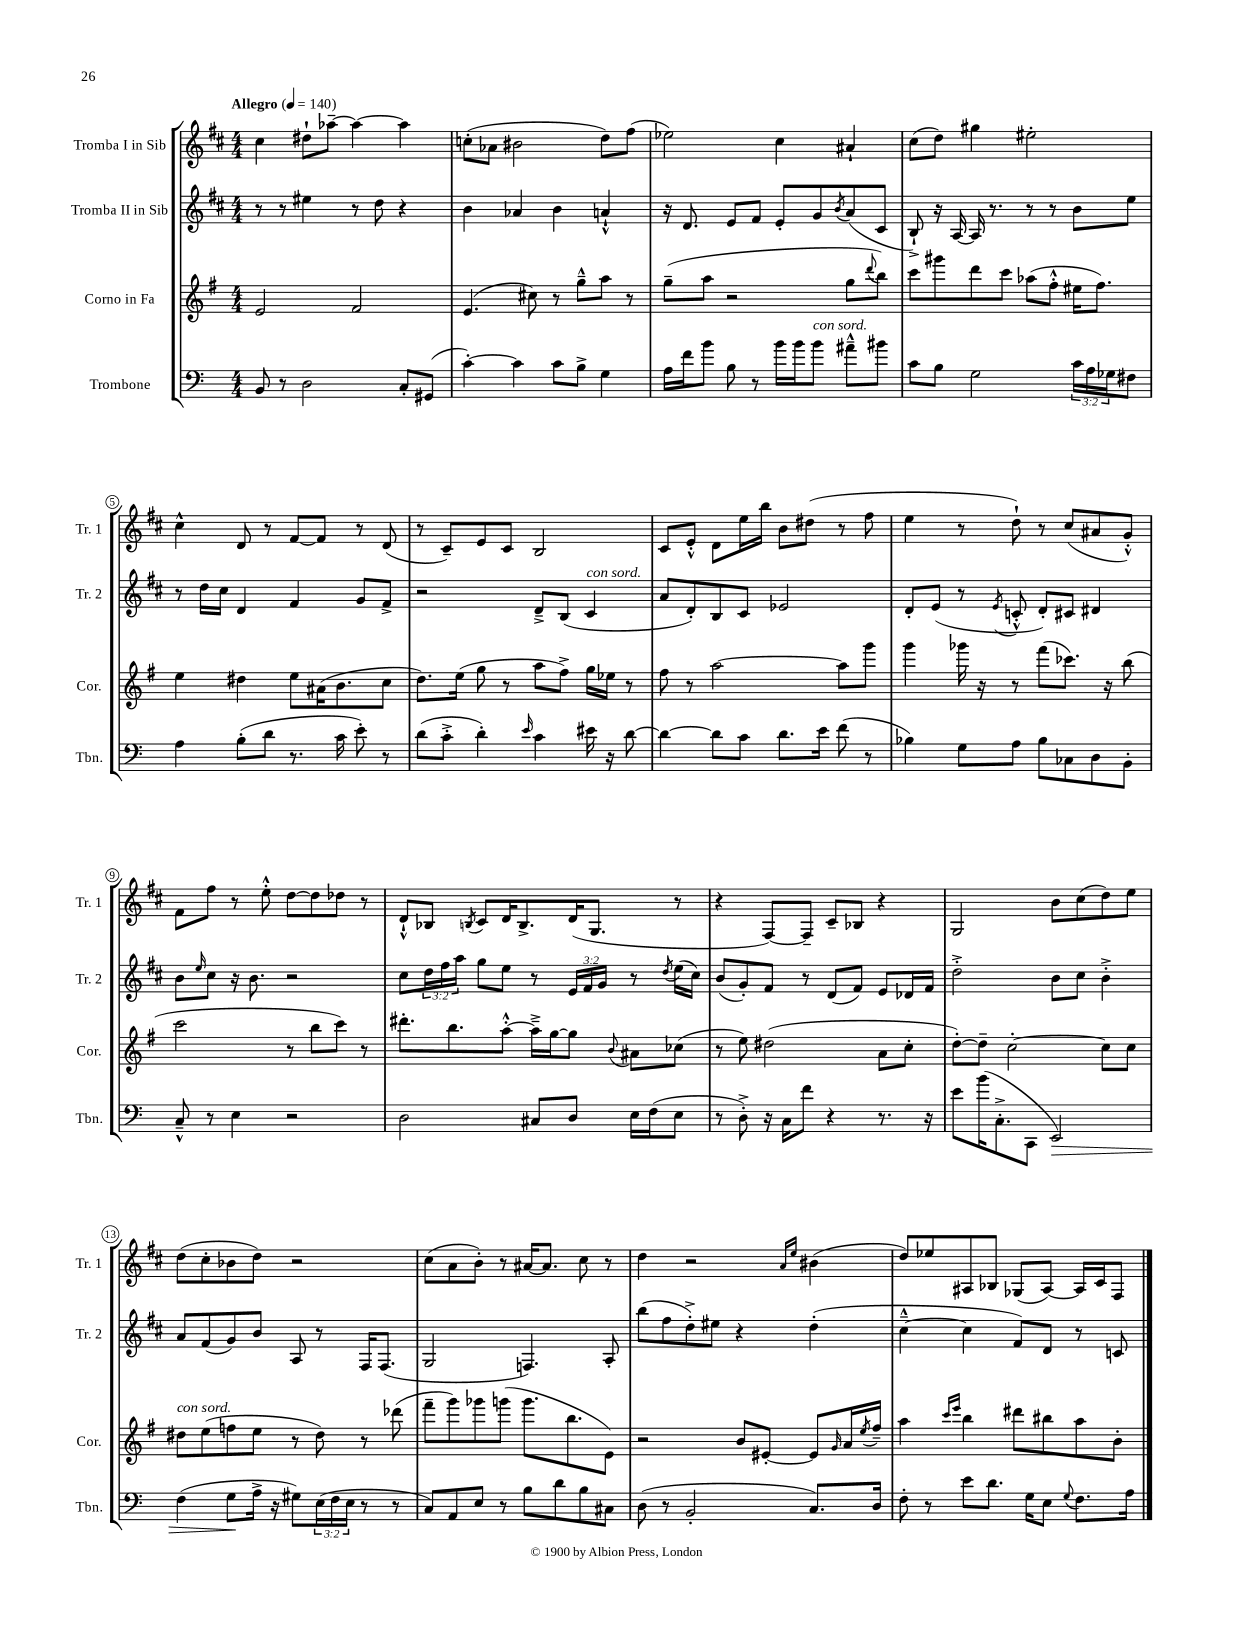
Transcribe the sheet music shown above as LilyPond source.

<<
\new StaffGroup <<
\new Staff = "s0" \with { instrumentName = "Tromba I in Sib" shortInstrumentName = "Tr. 1" } {
    \clef treble \key d \major \numericTimeSignature \time 4/4 \tempo "Allegro" 4 = 140
    cis''4 dis''8-! aes''8~-- aes''4~ aes''4 |
    c''8-.( aes'8 bis'2 d''8) fis''8( |
    ees''2) cis''4 ais'4-! |
    cis''8( d''8) gis''4 eis''2-. |
    cis''4-^ d'8 r8 fis'8~ fis'8 r8 d'8( |
    r8 cis'8--) e'8 cis'8 b2 |
    cis'8 e'8-.-^ d'8 e''16 b''16 b'8 dis''8( r8 fis''8 |
    e''4 r8 d''8-!) r8 cis''8( ais'8 g'8-.-^) |
    fis'8 fis''8 r8 e''8-.-^ d''8~ d''8 des''8 r8 |
    d'8-!-^ bes8 \acciaccatura { b8 } cis'8 d'16 b8.-> d'16( g8. r8 |
    r4 fis8~) fis8-- cis'8-- bes8 r4 |
    g2 b'8 cis''8( d''8) e''8 |
    d''8( cis''8-. bes'8 d''8) r2 |
    cis''8( a'8 b'8-.) r8 ais'16~ ais'8. cis''8 r8 |
    d''4 r2 \grace { a'16 e''16 } bis'4( |
    d''8) ees''8 ais8 bes8 ges8( ais8~) ais16 cis'16 fis8 \bar "|." |
}
\new Staff = "s1" \with { instrumentName = "Tromba II in Sib" shortInstrumentName = "Tr. 2" } {
    \clef treble \key d \major \numericTimeSignature \time 4/4 \override Staff.TupletNumber.text = #tuplet-number::calc-fraction-text
    r8 r8 eis''4 r8 d''8 r4 |
    b'4 aes'4 b'4 a'4-!-^ |
    r16 d'8. e'8 fis'8 e'8-. g'8 \acciaccatura { b'8 } a'8( cis'8 |
    b8-!->) r16 a16~ a16 r8. r8 r8 b'8 e''8 |
    r8 d''16 cis''16 d'4 fis'4 g'8 fis'8-> |
    r2 d'8---> b8( cis'4^\markup { \italic "con sord." } |
    a'8 d'8-.) b8 cis'8 ees'2 |
    d'8-. e'8( r8 \acciaccatura { e'8 } c'8-.-^ d'8-.) cis'8 dis'4 |
    b'8 \grace { e''16 } cis''8 r16 b'8. r2 |
    cis''8 \tuplet 3/2 { d''16 fis''16 a''16 } g''8 e''8 r8 \tuplet 3/2 { e'16 fis'16 g'16 } r8 \acciaccatura { d''8 } e''16( cis''16) |
    b'8( g'8-.) fis'8 r8 d'8( fis'8) e'8 des'16 fis'16 |
    d''2-.-> b'8 cis''8 b'4-.-> |
    a'8 fis'8( g'8) b'8 a8 r8 fis16 fis8.( |
    g2 f4.) a8-. |
    b''8( fis''8 d''8-.->) eis''8 r4 d''4-.( |
    cis''4~---^ cis''4 fis'8) d'8 r8 c'8 \bar "|." |
}
\new Staff = "s2" \with { instrumentName = "Corno in Fa" shortInstrumentName = "Cor." } {
    \clef treble \key g \major \numericTimeSignature \time 4/4
    e'2 fis'2 |
    e'4.( cis''8) r8 g''8---^ a''8 r8 |
    g''8--( a''8 r2 g''8 \appoggiatura { d'''8 } b''8) |
    c'''8 gis'''8 d'''8 c'''8 aes''8( fis''8-.-^ eis''16 fis''8.) |
    e''4 dis''4 e''8 ais'16( b'8. c''8 |
    d''8.) e''16( g''8 r8 a''8 fis''8->) g''16 ees''16 r8 |
    fis''8 r8 a''2~ a''8 g'''8 |
    g'''4 ges'''16 r16 r8 fis'''8( ces'''8.) r16 b''8( |
    c'''2 r8 b''8 c'''8) r8 |
    dis'''8.-. b''8. a''8~-.-^ a''16---> g''16~ g''8 \appoggiatura { b'8 } ais'8 ces''8( |
    r8 e''8) dis''2( a'8 c''8-. |
    d''8~-.) d''8-- c''2~-. c''8 c''8 |
    dis''8^\markup { \italic "con sord." } e''8( f''8 e''8 r8 dis''8) r8 des'''8( |
    fis'''8-- g'''8) ges'''8 g'''8( g'''8. b''8. e'8) |
    r2 b'8 eis'8~-. eis'8 \grace { g'16 } a'16 \acciaccatura { e''8 } fis''16-- |
    a''4 \grace { c'''16 e'''16 } b''4 dis'''8 bis''8 a''8 b'8-. \bar "|." |
}
\new Staff = "s3" \with { instrumentName = "Trombone" shortInstrumentName = "Tbn." } {
    \clef bass \key c \major \numericTimeSignature \time 4/4 \override Staff.TupletNumber.text = #tuplet-number::calc-fraction-text
    b,8 r8 d2 c8-. gis,8( |
    c'4~-.) c'4 c'8 b8-> g4 |
    a16 f'16 b'8 b8 r8 b'16 b'16 b'8^\markup { \italic "con sord." } ais'8---^ bis'8 |
    c'8 b8 g2 \tuplet 3/2 { c'16 a16 ges16 } fis8 |
    a4 b8-.( d'8 r8. c'16 e'8-.) r8 |
    d'8( c'8-.-> d'4-.) \grace { e'16 } c'4 eis'16 r16 d'8~ |
    d'4~ d'8 c'8 d'8. e'16 f'8( r8 |
    bes4) g8 a8 bes8 ces8 d8 b,8-. |
    c8---^ r8 e4 r2 |
    d2 cis8 d8 e16 f16( e8 |
    r8 d8-.->) r16 c16 f'8 r4 r8. r16 |
    e'8 b'16( c8.-.-> c,8 e,2\>) |
    f4( g8\! a16-> r16 gis8) \tuplet 3/2 { e16( f16 e16 } r8 r8 |
    c8) a,8 e8 r8 b8 d'8 b8 cis8 |
    d8( r8 b,2-. c8.) d16 |
    f8-. r8 e'8 d'8. g16 e8 \appoggiatura { g8 } f8. a16 \bar "|." |
}
>>
>>
\layout { \context { \Score \override BarNumber.stencil = #(make-stencil-circler 0.1 0.3 ly:text-interface::print) } }
